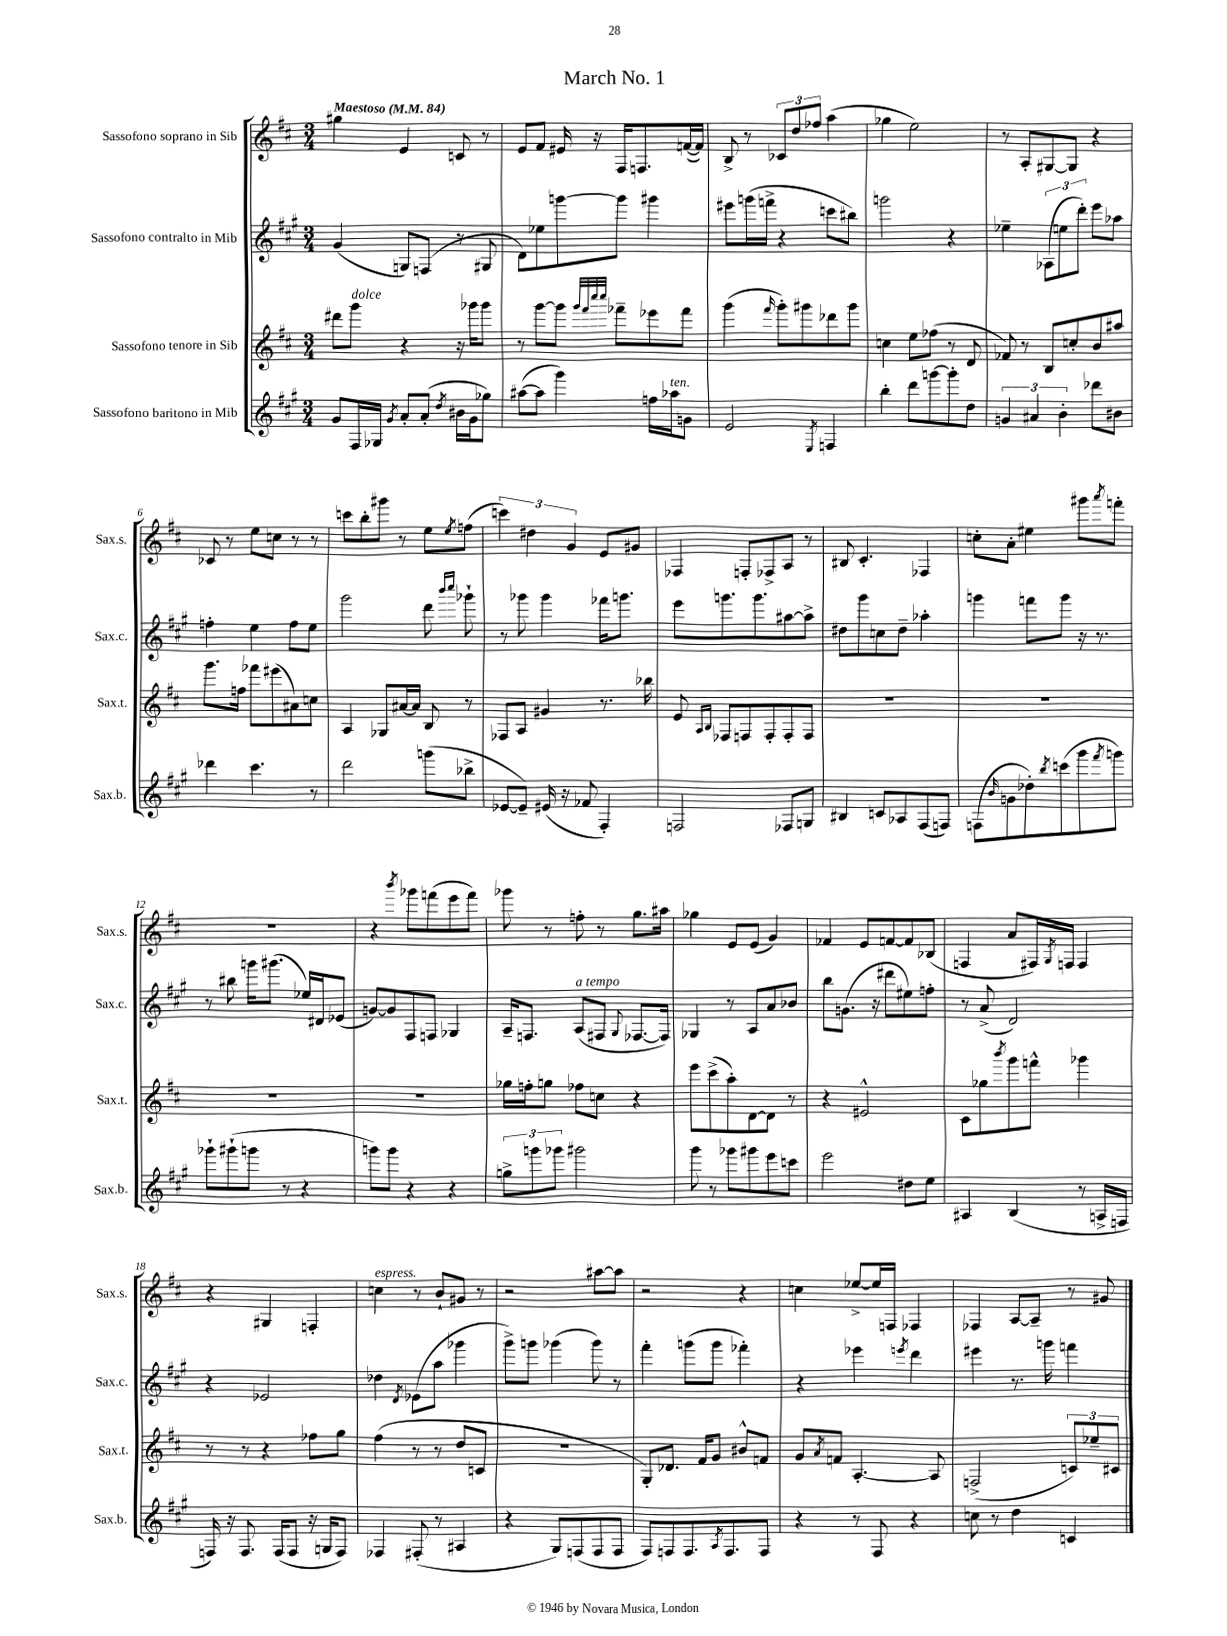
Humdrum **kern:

**kern	**kern	**kern	**kern
*part4	*part3	*part2	*part1
*staff4	*staff3	*staff2	*staff1
*I"Sassofono baritono in Mib	*I"Sassofono tenore in Sib	*I"Sassofono contralto in Mib	*I"Sassofono soprano in Sib
*I'Sax.b.	*I'Sax.t.	*I'Sax.c.	*I'Sax.s.
*clefG2	*clefG2	*clefG2	*clefG2
*k[f#c#g#]	*k[f#c#]	*k[f#c#g#]	*k[f#c#]
*M3/4	*M3/4	*M3/4	*M3/4
*MM84	*MM84	*MM84	*MM84
=1	=1	=1	=1
!	!	!	!LO:TX:a:B:t=Maestoso
8g#/L	8ddd#X\L	(4g#/	4gg#X\
!	!LO:TX:a:i:t=dolce	!	!
16F#/L	8ggg\J	.	.
16G-X/JJ	.	.	.
8qg#/	.	.	.
8a'/L	4r	8Gn/L)	4e/
(8a'/J	.	(8Fn/J	.
8qdd/	.	.	.
16b#X\LL	16r	8r	8cn/
16g#\J	16ggg-X\KL	.	.
8gg-X\J)	8ggg-\J	8G#X/	8r
=2	=2	=2	=2
([8aa#X\L	8r	8d\L)	8e/L
8aa#\J]	[8ggg\L	8ee-X\	8f#/J
4ggg#\)	8ggg\J]	[8gggn\	16e#X/
.	.	.	16r
.	32qqggg/LLL	.	.
.	32qqfff#/	.	.
.	32qqcccc#/	.	.
.	32qqcccc#/JJJ	.	.
.	8fff-X~\L	8ggg\J]	16F#/KL
.	.	.	8.Fn/
16ffn\LL	8eee-X\	4ggg#X\	.
!LO:TX:a:i:t=ten.	!	!	!
16aa-X\J	.	.	.
8gn\J	8fff-\J	.	([16fn/L
.	.	.	16f/JJ])
=3	=3	=3	=3
2e/	(4ggg\	8eee#X\L	8B^/
.	.	(16gggn\L	8r
.	.	16fffn^\JJ	.
.	16qqfff#/	.	.
.	8ggg'\L)	4r	12c-X/L
.	.	.	12dd/
.	8ggg#X\	.	.
.	.	.	12ff-X/J
8qE/	.	.	.
4Fn/	8ddd-X\	8cccn\L	(4aa\
.	8ggg#\J	8bb#X\J)	.
=4	=4	=4	=4
4bb'\	4ccn\	2gggn\	4gg-X\
8ddd\L	8ee\L	.	2ee\)
[8gggn\	(8ff-X\J	.	.
8ggg'\]	8r	4r	.
8dd\J	8d/	.	.
=5	=5	=5	=5
6gn/	8f-X/)	4ee-X~\	8r
.	8r	.	8A'/L
6a#X/	.	.	.
.	8B/L	(12A-X\L	[8G#X/
6b'\	.	12een\	.
.	8ccn'/	.	8G#/J]
.	.	12ddd'\J)	.
8ddd-X\L	8b/	8eee\L	4r
8b#X\J	8aa#X/J	8aa-X\J	.
!!LO:LB:g=z
=6	=6	=6	=6
4ddd-X\	8.ggg\L	4ffn'\	8c-X/
.	.	.	8r
.	16ffn\Jk	.	.
4.ccc#\	8fff-X\L	4ee\	8ee\L
.	(8eee#X\	.	8ccn\J
.	8a#X\)	8ff\L	8r
8r	8ccn\J	8ee\J	8r
=7	=7	=7	=7
2ddd\	4A/	2ggg#\	8cccn\L
.	.	.	8bb'\
.	8G-X/L	.	8ggg#X\J
.	[16a#X/L	.	8r
.	16a#/JJ]	.	.
(8gggn\L	8B/	8ddd\	8ee\L
.	.	16qqbbb/LL	.
.	.	16qqcccc#/JJ	8qee/
8bb-X^\J	8r	8ggg-X`\	(8ffn\J
=8	=8	=8	=8
[8e-X/L	8F-X/L	8r	6cccn\)
8e-~/J])	8A/J	8ggg-X\	.
.	.	.	6dd#X\
(16e#X/	4g#X/	4ggg-\	.
16r	.	.	.
.	.	.	6g/
8f-X/	.	.	.
4F#'/)	8.r	16fff-X\KL	8e/L
.	.	8.gggn\J	.
.	.	.	8g#X/J
.	16bb-X\	.	.
=9	=9	=9	=9
2Fn/	8e/	8eee\L	4F-X/
.	16qqA/LL	.	.
.	16qqB/JJ	.	.
.	8F-X/L	8.gggn\	.
.	8Fn/	.	8Fn'/L
.	.	8.ggg\	.
.	8F'/	.	8F-X^/
8F-X/L	8F'/	[8aa#X\	8A/J
8Gn/J	8F/J	8aa#^\J]	8r
=10	=10	=10	=10
4B#X/	2.r	8dd#X\L	8B#X/
.	.	8ggg#\	4.c#'/
8cn/L	.	8ccn\	.
8A-X/	.	8dd#~\J	.
(8F#/	.	4aa-X'\	4F-X/
8Fn/J)	.	.	.
=11	=11	=11	=11
(8Fn\L	2.r	4gggn\	8ccn'\L
16qqb/	.	.	.
8gn\	.	.	8a'\J
8dd-X'\)	.	8fffn\L	4ee#X\
8qbb/	.	.	.
(8cccn\	.	8ggg\J	.
8ggg#\	.	16r	8ggg#X\L
.	.	8.r	.
8qfff#/	.	.	8qaaa/
8gggn\J)	.	.	8fffn'\J
!!LO:LB:g=z
=12	=12	=12	=12
8ggg-X`\L	2.r	8r	2.r
(8ggg#X`\	.	8bb#X\	.
8gggn\J	.	16gggn\KL	.
.	.	(8.ggg#X\J	.
8r	.	.	.
4r	.	16ee-X/LL)	.
.	.	16d#X/J	.
.	.	(8e-X/J	.
=13	=13	=13	=13
8gggn\L)	2.r	[8gn/L)	4r
8ggg\J	.	8g/]	.
.	.	.	8qbbb/
4r	.	8F#/	8ggg-X\L
.	.	8Fn/J	(8fffn\
4r	.	4G-X/	8eee\
.	.	.	8fff\J)
=14	=14	=14	=14
12ggn^\L	16gg-X\LL	16A~/KL	8ggg-X\
.	16ffn'\J	8.Fn/J	.
12gggn\	.	.	.
.	8ggn\J	.	8r
12ggg-X\J	.	.	.
!	!	!LO:TX:a:i:t=a tempo	!
2ggg#X\	8ff-X\L	(8A/L	8ffn'\
.	8ccn\J	8F#X/J	8r
.	.	8qqG#/	.
.	4r	[8.F-X/L	8.gg\L
.	.	16F-/Jk])	16aa#X\Jk
=15	=15	=15	=15
8ggg#\	8eee\L	4G-X/	4gg-X\
8r	(8ccc#^\	.	.
8ggg-X\L	8aa'\)	8r	8e/L
8ggg#X\	[8d\	8A/L	(8e/J
8eee\	8d\J]	8a/	4g/)
8cccn\J	8r	8b-X/J	.
=16	=16	=16	=16
2eee\	4r	8bb\L	4f-X/
.	.	(8.gn\J	.
.	2e#X^^/	.	8e/L
.	.	16r	.
.	.	8ddd#X\L	[8fn/
8dd#X\L	.	8ee#X\)	8f/]
8ee\J	.	8ffn'\J	(8B-X/J
=17	=17	=17	=17
4A#X/	8c#\L	8r	4Fn/
.	8gg-X\	(8a^/	.
.	8qbbb/	.	.
(4B/	8ggg\	2d/)	8a/L
.	8fffn^^\J	.	16F#X/L)
.	.	.	8qG/
.	.	.	16Fn/JJ
8r	4ggg-X\	.	4F/
16An^/LL	.	.	.
16Fn/JJ	.	.	.
!!LO:LB:g=z
=18	=18	=18	=18
16Fn/)	8r	4r	4r
16r	.	.	.
8.F/	8r	.	.
.	4r	2e-X/	4G#X/
(16F/KL	.	.	.
8F/J	.	.	.
16r	8ff-X\L	.	4Fn'/
16Gn/KL	.	.	.
8F/J)	8gg\J	.	.
=19	=19	=19	=19
!	!	!	!LO:TX:a:i:t=espress.
4F-X/	(4ff#\	4dd-X\	4ccn\
.	.	8qd/	.
(8F#X'/	8r	(8e-X\L	8r
8r	8r	8aa\J	8b`/L
4A#X/	8dd/L	4ggg-X\	8g#X/J
.	8cn/J	.	8r
=20	=20	=20	=20
4r	2.r	8ggg#^\L)	2r
.	.	8gggn\J	.
8G#/L)	.	(4ggg-X\	.
(8Fn/	.	.	.
8F/	.	8ggg-\)	[8aa#X\L
8F/J	.	8r	8aa#\J]
=21	=21	=21	=21
8F#/L)	8G'/L)	4fff#'\	2r
8Fn/	8.d-X/J	.	.
8.F/	.	(8gggn\L	.
.	16f#/KL	.	.
.	8g/J	8ggg\J	.
8qA/	.	.	.
8.F/	.	.	.
.	8b#X^^/L	4fff-X'\)	4r
8F/J	8fn/J	.	.
=22	=22	=22	=22
4r	8g/L	4r	4ccn\
.	8qa/	.	.
.	8fn/J	.	.
8r	[4.A'/	4eee-X\	[8ee-X^/L
8F#/	.	.	16ee-/L]
.	.	.	16Fn/JJ
.	.	8qeeen/	.
4r	.	4ddd\	4F-X/
.	8A/]	.	.
=23	=23	=23	=23
8ccn\	(2Fn^/	4eee#X\	4F-X/
8r	.	.	.
4dd\	.	8.r	[8A/L
.	.	.	8A~/J]
.	.	16gggn\	.
4cn/	12cn/L)	4fffn\	8r
.	12ee-X~/	.	.
.	.	.	8g#X/
.	12c#X/J	.	.
==	==	==	==
*-	*-	*-	*-
